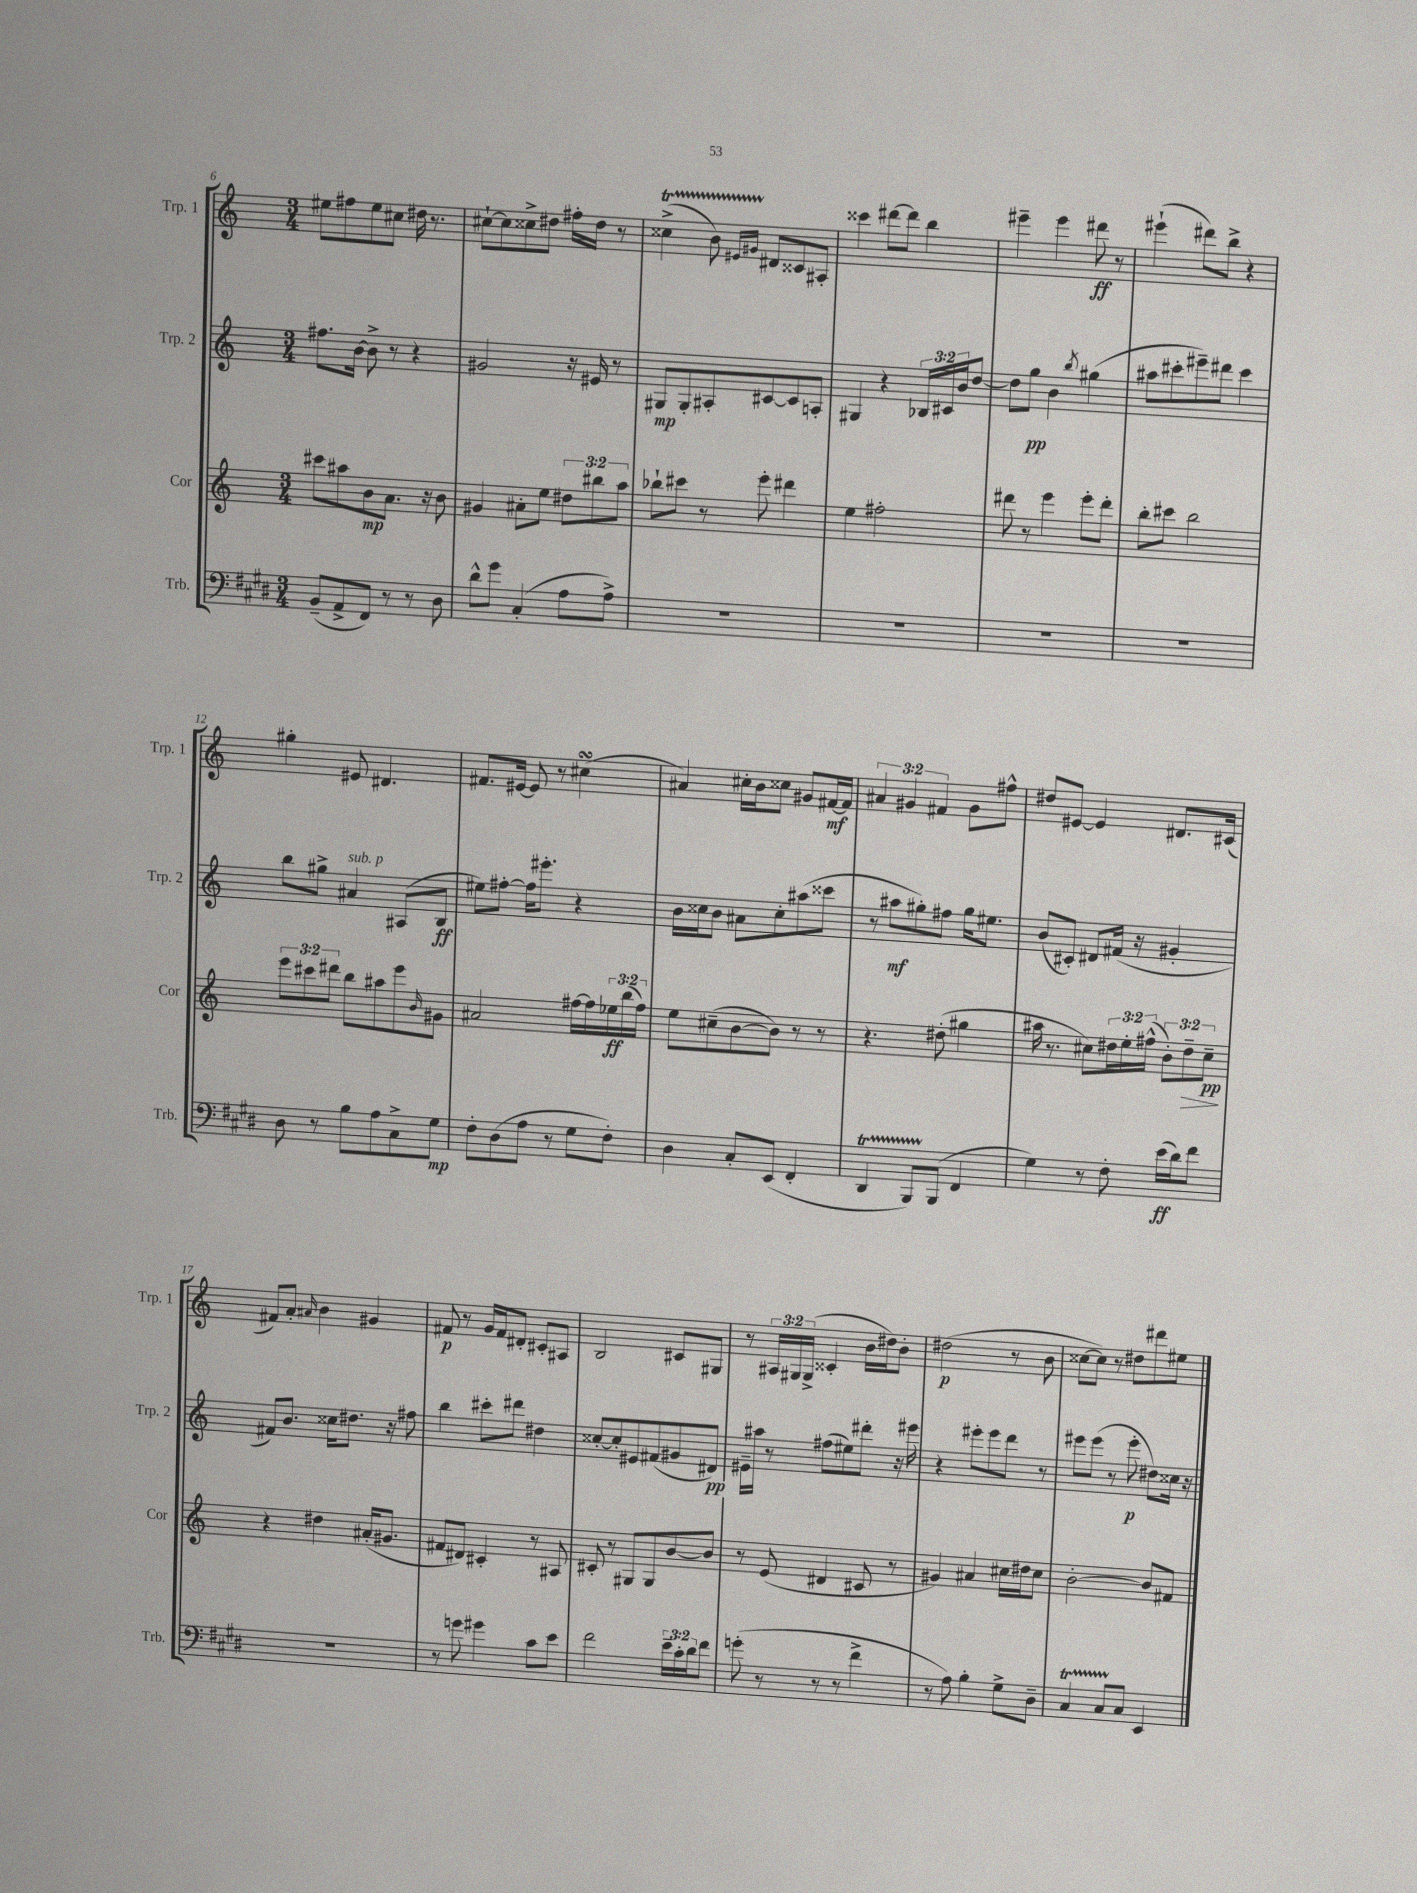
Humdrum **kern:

**kern	**kern	**kern	**kern
*staff4	*staff3	*staff2	*staff1
*clefF4	*clefG2	*clefG2	*clefG2
*k[f#c#g#d#]	*k[]	*k[]	*k[]
*M3/4	*M3/4	*M3/4	*M3/4
(8BB~/L	8ccc#\L	8.ff#\L	8ee#\L
8AA^/	8aa#\	.	8ff#\
.	.	[16b\Jk	.
8FF#/J)	8b\	8b^\]	8ee#\
8r	8.a\J	8r	8cc#\J
8r	.	4r	16dd#\
.	16r	.	8.r
8D#\	8b\	.	.
=	=	=	=
8d#^^\L	4g#/	2g#/	[8cc#`\L
8g#\J	.	.	8cc#\]
(4C#'/	8a#'\L	.	8cc##^\
.	8ee\J	.	8dd#\J
8A\L	12dd#\L	16r	16ff#'\LL
.	.	16e#/	16dd#\JJ
.	12bb#\	.	.
8A^\J)	.	8r	8r
.	12aa\J	.	.
=	=	=	=
2.r	8bb-`\L	8G#/L	(4cc##^\
.	8ccc#\J	8G#'/	.
.	8r	8A#'/	8b\)
.	.	.	16qqe#/LL
.	.	.	16qqg#/JJ
.	8eee'\	[8c#/	8d#/L
.	4ddd#\	8c#/]	8c##/
.	.	8A'/J	8A#'/J
=	=	=	=
2.r	4ee\	4G#/	4ccc##\
.	2ff#'\	4r	[8ddd#\L
.	.	.	8ddd#\]J
.	.	24B-/LL	4bb\
.	.	24c#/	.
.	.	24b/J	.
.	.	[8dd/J	.
=	=	=	=
2.r	8ddd#\	8dd\]L	4eee#~\
.	8r	8gg\J	.
.	4eee\	4b\	4eee#\
.	.	8qbb/	.
.	8eee'\L	(4gg#\	8ddd#\
.	8ddd#'\J	.	8r
=	=	=	=
2.r	8bb'\L	8aa#\L	(4eee#`\
.	8ccc#\J	8ccc#'\	.
.	2bb\	8eee#~\)	8ddd#\L)
.	.	8ddd#\J	8bb^\J
.	.	4ccc#\	4r
=	=	=	=
8D#\	12eee\L	8bb\L	4gg#'\
.	12ccc#\	.	.
8r	.	8gg#^\J	.
.	12ddd#\J	.	.
8B\L	8bb\L	4a#/	8e#/
8A\	8aa#\	.	4.d#/
8C#^\	8eee\	(8A#/L	.
.	16qqb/	.	.
8G#\J	8g#\J	8B/J	.
=	=	=	=
8F#'\L	2a#/	8ee#\L)	8.f#/L
(8D#\	.	[8ff#'\J	.
.	.	.	[16e#/Jk
8A\J	.	16ff#\]LK	8e#/]
.	.	8.eee#'\J	.
8r	.	.	8r
8G#\L	[16ff#\LL	4r	(4cc#\
.	16ff#\]	.	.
8F#'\J)	24ee-\	.	.
.	(24bb\	.	.
.	24ff#\JJ)	.	.
=	=	=	=
4D#\	8ee\L	16b\LL	4a#/)
.	.	16cc##\J	.
.	(8cc#~\	8b\J	.
8C#'/L	[8b\	8a#\L	16cc#'\LL
.	.	.	16b\J
(8EE/J	8b\]J)	8cc##'\	8cc##\J
4FF#'/	8r	(8aa#\	8g#/L
.	8r	8ccc##\J	[16f#/L
.	.	.	16f#/]JJ
=	=	=	=
4DD#/	4.r	8r	6a#/
.	.	8aa#\L	.
.	.	.	6g#/
8BBB/L)	.	8gg#'\)	.
.	.	.	6f#/
(8BBB/J	(8dd#'\	8ff#\J	.
4FF#/	4gg#\	16gg#\LK	8g#\L
.	.	8.ee#\J	.
.	.	.	8ff#^^\J
=	=	=	=
4G#\)	16aa#\	(8b/L	8dd#/L
.	8.r	.	.
.	.	8c#'/J)	[8e#/J
8r	8cc#\L)	8d#/L	4e#/]
8F#'\	24dd#\L	(16f#/Jk	.
.	24ee'\	.	.
.	.	16r	.
.	(24ff#^^\JJ	.	.
(16e\LL	12b'\L)	4g#'/	8.d#/L
16d#\J)	.	.	.
.	12dd#~\	.	.
8f#\J	.	.	.
.	12cc#~\J	.	.
.	.	.	(16c#/Jk
=	=	=	=
2.r	4r	8f#/L)	8f#/L)
.	.	8.b/J	8a'/J
.	.	.	16qqa#/
.	4dd#\	.	4b\
.	.	16cc##\LK	.
.	.	8.dd#\J	.
.	(16a#'/LK	.	4g#/
.	8.g#/J	16r	.
.	.	8ff#\	.
=	=	=	=
8r	8f#/L	4bb\	8f#/
8g\	8d#/J)	.	8r
4g#\	4c#'/	8ccc#'\L	16g/LL
.	.	.	16f#/J
.	.	8ddd#\J	8d#'/J
8c#\L	8r	4dd#\	8c#'/L
8e\J	8A#/	.	8A#/J
=	=	=	=
2f#\	8c#'/	[8cc##'/L	2B/
.	8r	8cc##'/]	.
.	8G#/L	8e#/	.
.	8G#/	(8f#/	.
24e~\LL	[8b/	8g#/	8c#/L
24c#'\	.	.	.
24d#\J	.	.	.
8f#\J	8b/]J	8d#/J)	8G#/J
=	=	=	=
(8g'\	8r	16e#~\LL	8r
.	.	16aa#\JJ	.
8r	(8e/	8r	24A#/LL
.	.	.	24G#/
.	.	.	(24G#^/JJ
8r	4d#/	(8ff#\L	4c##'/
8r	.	8ee#\)	.
4f#^\	8c#/	8ddd#'\J	16b\LL
.	.	.	16dd#\J)
.	8r	16r	8b'\J
.	.	16eee#\	.
=	=	=	=
8r	4g#/)	4r	(2dd#\
8A\)	.	.	.
4B'\	4a#/	8eee#'\L	.
.	.	8eee#\	.
8G#^\L	16cc#\LL	8ddd\J	8r
.	16dd#\J	.	.
8D#~\J	8cc#\J	8r	8b\
=	=	=	=
4C#/	[2b'\	8eee#\L	[8cc##\L
.	.	(8eee#\J	8cc##\]J)
8C#/L	.	8r	8r
8C#/J	.	8eee#'\	8dd#\L
4EE/	8b/]L	8dd#\L)	8ddd#\
.	8f#/J	16cc##\Jk	8ee#\J
.	.	16r	.
==	==	==	==
*-	*-	*-	*-
